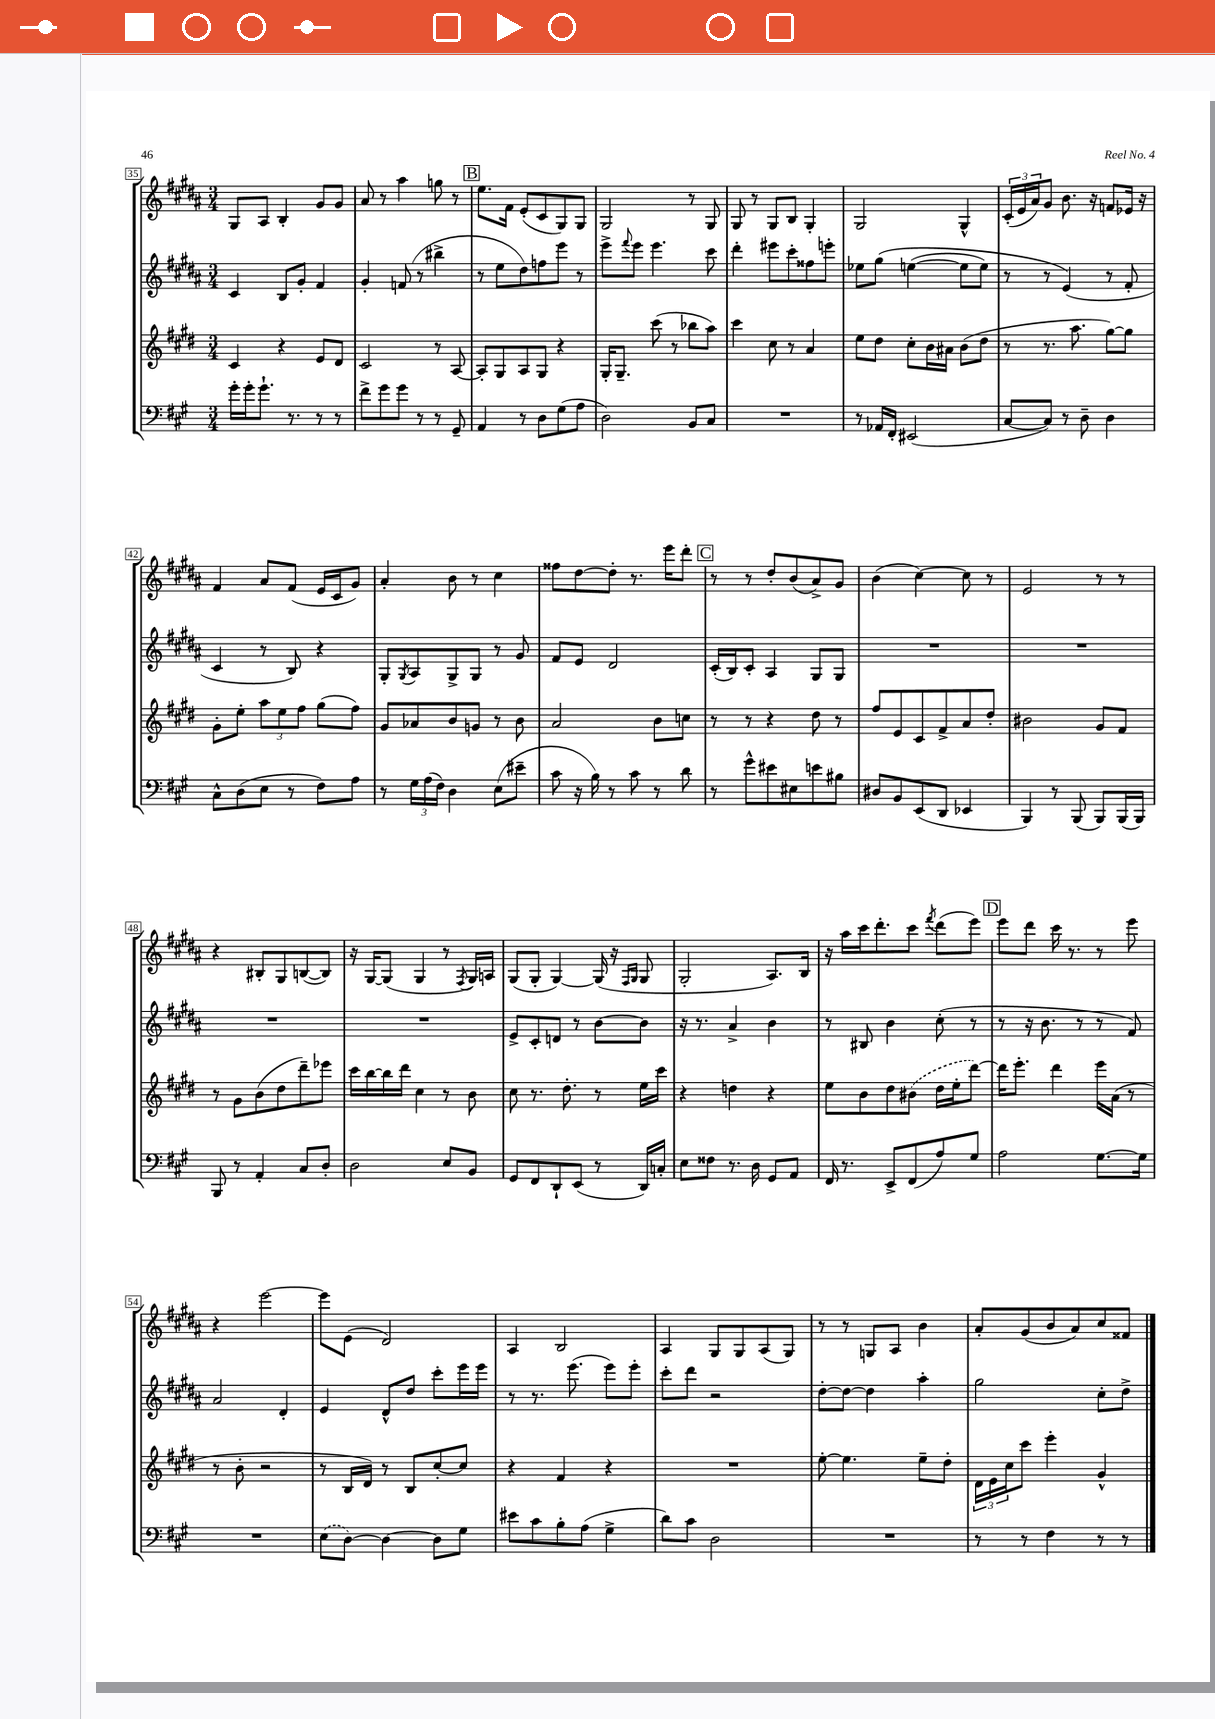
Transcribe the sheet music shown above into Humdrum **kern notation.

**kern	**kern	**kern	**kern
*part4	*part3	*part2	*part1
*staff4	*staff3	*staff2	*staff1
*clefF4	*clefG2	*clefG2	*clefG2
*k[f#c#g#]	*k[f#c#g#d#]	*k[f#c#g#d#a#]	*k[f#c#g#d#a#]
*M3/4	*M3/4	*M3/4	*M3/4
=35	=35	=35	=35
16g#'\LL	4c#/	4c#/	8G#/L
16g#'\J	.	.	.
8.g#`\J	.	.	8A#/J
.	4r	8B/L	4B'/
8.r	.	.	.
.	.	8g#'/J	.
8r	8e/L	4f#/	8g#/L
8r	8d#/J	.	8g#/J
=36	=36	=36	=36
8f#^\L	2c#/	4g#'/	8a#/
8g#\	.	.	8r
8g#\J	.	(8fn/	4aa#\
8r	.	8r	.
8r	8r	4bb#X^\	8ggn\
8GG#~/	[8A/	.	8r
!!LO:REH:place=s1:t=B
=37	=37	=37	=37
4AA/	8A'/L]	8r	8.ee\L
.	8G#/	8ee\L	.
.	.	.	16f#\Jk
8r	8A/	8dd#\)	(8e'/L
8D\L	8G#/J	8ffn\	8c#/
(8G#\	4r	8eee\J	8G#/)
8A\J	.	8r	8G#/J
=38	=38	=38	=38
2D\)	16G#'/KL	8eee^\L	2G#/
.	8.G#~/J	.	.
.	.	8qqfff#/	.
.	.	8eee\J	.
.	(8ccc#\	4.eee\	.
.	8r	.	.
8BB/L	8bb-X\L	.	8r
8C#/J	8aa\J)	8ccc#\	8G#/
=39	=39	=39	=39
2.r	4ccc#\	4ddd#'\	8G#/
.	.	.	8r
.	8cc#\	8eee#X\L	8G#/L
.	8r	8ccc#'\	8B/J
.	4a/	8ff##X\	4G#'/
.	.	8eeen'\J	.
=40	=40	=40	=40
8r	8ee\L	8ee-X\L	2G#/
16AA-X/LL	8dd#\J	(8gg#\J	.
16FF#'/JJ	.	.	.
(2EE#X/	8cc#'\L	([4een\	.
.	16b\L	.	.
.	16a#X\JJ	.	.
.	(8b\L	8ee\L]	4G#^^/
.	8dd#\J	8ee\J)	.
=41	=41	=41	=41
[8C#/L	8r	8r	(24c#'/LL
.	.	.	24e/
.	.	.	24a#/J)
8C#/J])	8.r	8r	8g#/J
8r	.	(4e/)	8.b\
.	8.aa\	.	.
8D~\	.	.	.
.	.	.	16r
4D\	[8gg#\L)	8r	8fn/L
.	8gg#\J]	8f#'/	16e-X/Jk
.	.	.	16r
!!LO:LB:g=z
=42	=42	=42	=42
8C#^^\L	8g#'\L	4c#/	4f#/
(8D\	8ee'\J	.	.
8E\J	12aa\L	8r	8a#/L
.	12ee\	.	.
8r	.	8B/)	(8f#/J
.	12ff#\J	.	.
8F#\L)	(8gg#\L	4r	16e/LL
.	.	.	16c#/J
8A\J	8ff#\J)	.	8g#/J)
=43	=43	=43	=43
8r	8g#/L	8G#'/L	4a#'/
.	.	8qG#/	.
24G#\LL	8a-X/	8A#/	.
(24A\	.	.	.
24F#\JJ)	.	.	.
4D\	8b/	8G#^/	8b\
.	8gn/J	8G#/J	8r
(8E\L	8r	8r	4cc#\
8e#X~\J	8b\	8g#/	.
=44	=44	=44	=44
8c#\	2a/	8f#/L	8ff##X\L
16r	.	8e/J	[8dd#\
16B\)	.	.	.
8r	.	2d#/	8dd#'\J]
8c#\	.	.	8.r
8r	8b\L	.	.
.	.	.	16eee\KL
8d\	8ccn\J	.	8ddd#'\J
!!LO:REH:place=s1:t=C
=45	=45	=45	=45
8r	8r	(16c#'/LL	8r
.	.	16B/J)	.
8g#^^\L	8r	8c#'/J	8r
8e#X\	4r	4A#/	8dd#'/L
8E#X\	.	.	(8b/
8en\	8dd#\	8G#/L	8a#^/)
8B#X\J	8r	8G#/J	8g#/J
=46	=46	=46	=46
8D#X/L	8ff#/L	2.r	(4b\
8BB/	8e/	.	.
(8EE/	8c#/	.	[4cc#\)
8DD/J	8f#^/	.	.
4EE-X/	8a/	.	8cc#\]
.	8dd#'/J	.	8r
=47	=47	=47	=47
4BBB/)	2b#X\	2.r	2e/
8r	.	.	.
(8BBB/	.	.	.
8BBB/L)	8g#/L	.	8r
(16BBB/L	8f#/J	.	8r
16BBB/JJ)	.	.	.
!!LO:LB:g=z
=48	=48	=48	=48
8BBB/	8r	2.r	4r
8r	8g#\L	.	.
4AA'/	(8b\	.	8B#X'/L
.	8dd#\	.	8G#/
8C#/L	8ddd#~\)	.	([8Bn/
8D'/J	8eee-X\J	.	8B/J])
=49	=49	=49	=49
2D\	16ccc#\LL	2.r	16r
.	[16bb\	.	[16G#/KL
.	16bb\]	.	(8G#/J]
.	16ddd#\JJ	.	.
.	4cc#\	.	4G#/
8E/L	8r	.	8r
.	.	.	8qF#/
8BB/J	8b\	.	16G#/LL)
.	.	.	16An/JJ
=50	=50	=50	=50
8GG#/L	8cc#\	8e^/L	(8G#/L
8FF#/	8.r	8c#'/	8G#'/J
8DD`/	.	8dn/J	[4G#/)
.	8.dd#'\	.	.
(8EE/J	.	8r	.
8r	8r	[8b\L	(16G#/]
.	.	.	16r
.	.	.	16qqF#/LL
.	.	.	16qqG#/JJ
16DD/LL)	16ee\LL	8b\J]	8G#/
16Cn'/JJ	16ccc#\JJ	.	.
=51	=51	=51	=51
8E\L	4r	16r	2G#'/
.	.	8.r	.
8F##X\J	.	.	.
8.r	4ddn\	4a#^/	.
16D\	.	.	.
8GG#/L	4r	4b\	8.A#/L)
8AA/J	.	.	.
.	.	.	16B/Jk
=52	=52	=52	=52
16FF#/	8ee\L	8r	16r
8.r	.	.	16aa#\LL
.	8b\	8B#X/	16ccc#\J
.	.	.	8.ddd#'\
8EE^/L	8dd#\	4b\	.
(8FF#/	(8b#X\J	.	8ccc#\J
.	.	.	8qfff#/
8A/)	16dd#\LL	(8cc#'\	(8ddd#\L
.	16ee'\J	.	.
8G#/J	[8ddd#\J)	8r	8eee\J)
!!LO:REH:place=s1:t=D
=53	=53	=53	=53
2A\	16ddd#\KL]	8r	8eee\L
.	8.eee'\J	.	.
.	.	16r	8ddd#\J
.	.	8.b\	.
.	4ddd#\	.	16ccc#\
.	.	.	8.r
.	.	8r	.
[8.G#\L	16eee\LL	8r	8r
.	(16a\JJ	.	.
.	8r	8f#/)	8eee\
16G#\Jk]	.	.	.
!!LO:LB:g=z
=54	=54	=54	=54
2.r	8r	2a#/	4r
.	8b'\	.	.
.	2r	.	[2eee\
.	.	4d#'/	.
=55	=55	=55	=55
(8E\L	8r	4e/	8eee\L]
[8D\J)	16B/LL	.	(8e\J
.	16d#/JJ)	.	.
4D\_	8r	8d#^^/L	2d#/)
.	8B/L	8dd#/J	.
8D\L]	[8cc#'/	8ccc#'\L	.
8G#\J	8cc#/J]	16eee\L	.
.	.	16eee\JJ	.
=56	=56	=56	=56
8e#X\L	4r	8r	4A#/
8c#\	.	8.r	.
8B'\	4f#/	.	2B/
.	.	(8.eee\	.
(8A\J	.	.	.
4G#^\	4r	8eee\L)	.
.	.	8eee'\J	.
=57	=57	=57	=57
8d\L)	2.r	8ccc#'\L	4A#/
8c#\J	.	8ddd#\J	.
2D\	.	2r	8G#/L
.	.	.	8G#/
.	.	.	(8A#/
.	.	.	8G#/J)
=58	=58	=58	=58
2.r	[8ee'\	[8dd#'\L	8r
.	4.ee\]	8dd#\J_	8r
.	.	4dd#\]	8Gn/L
.	.	.	8A#/J
.	8ee~\L	4aa#'\	4b\
.	8dd#'\J	.	.
=59	=59	=59	=59
8r	24d#\LL	2gg#\	8a#'/L
.	24e\	.	.
.	24cc#\J	.	.
8r	8ccc#\J	.	(8g#/
4F#\	4eee'\	.	8b/
.	.	.	8a#/)
8r	4g#^^/	8cc#'\L	8cc#/
8r	.	8dd#^\J	8f##X/J
==	==	==	==
*-	*-	*-	*-
